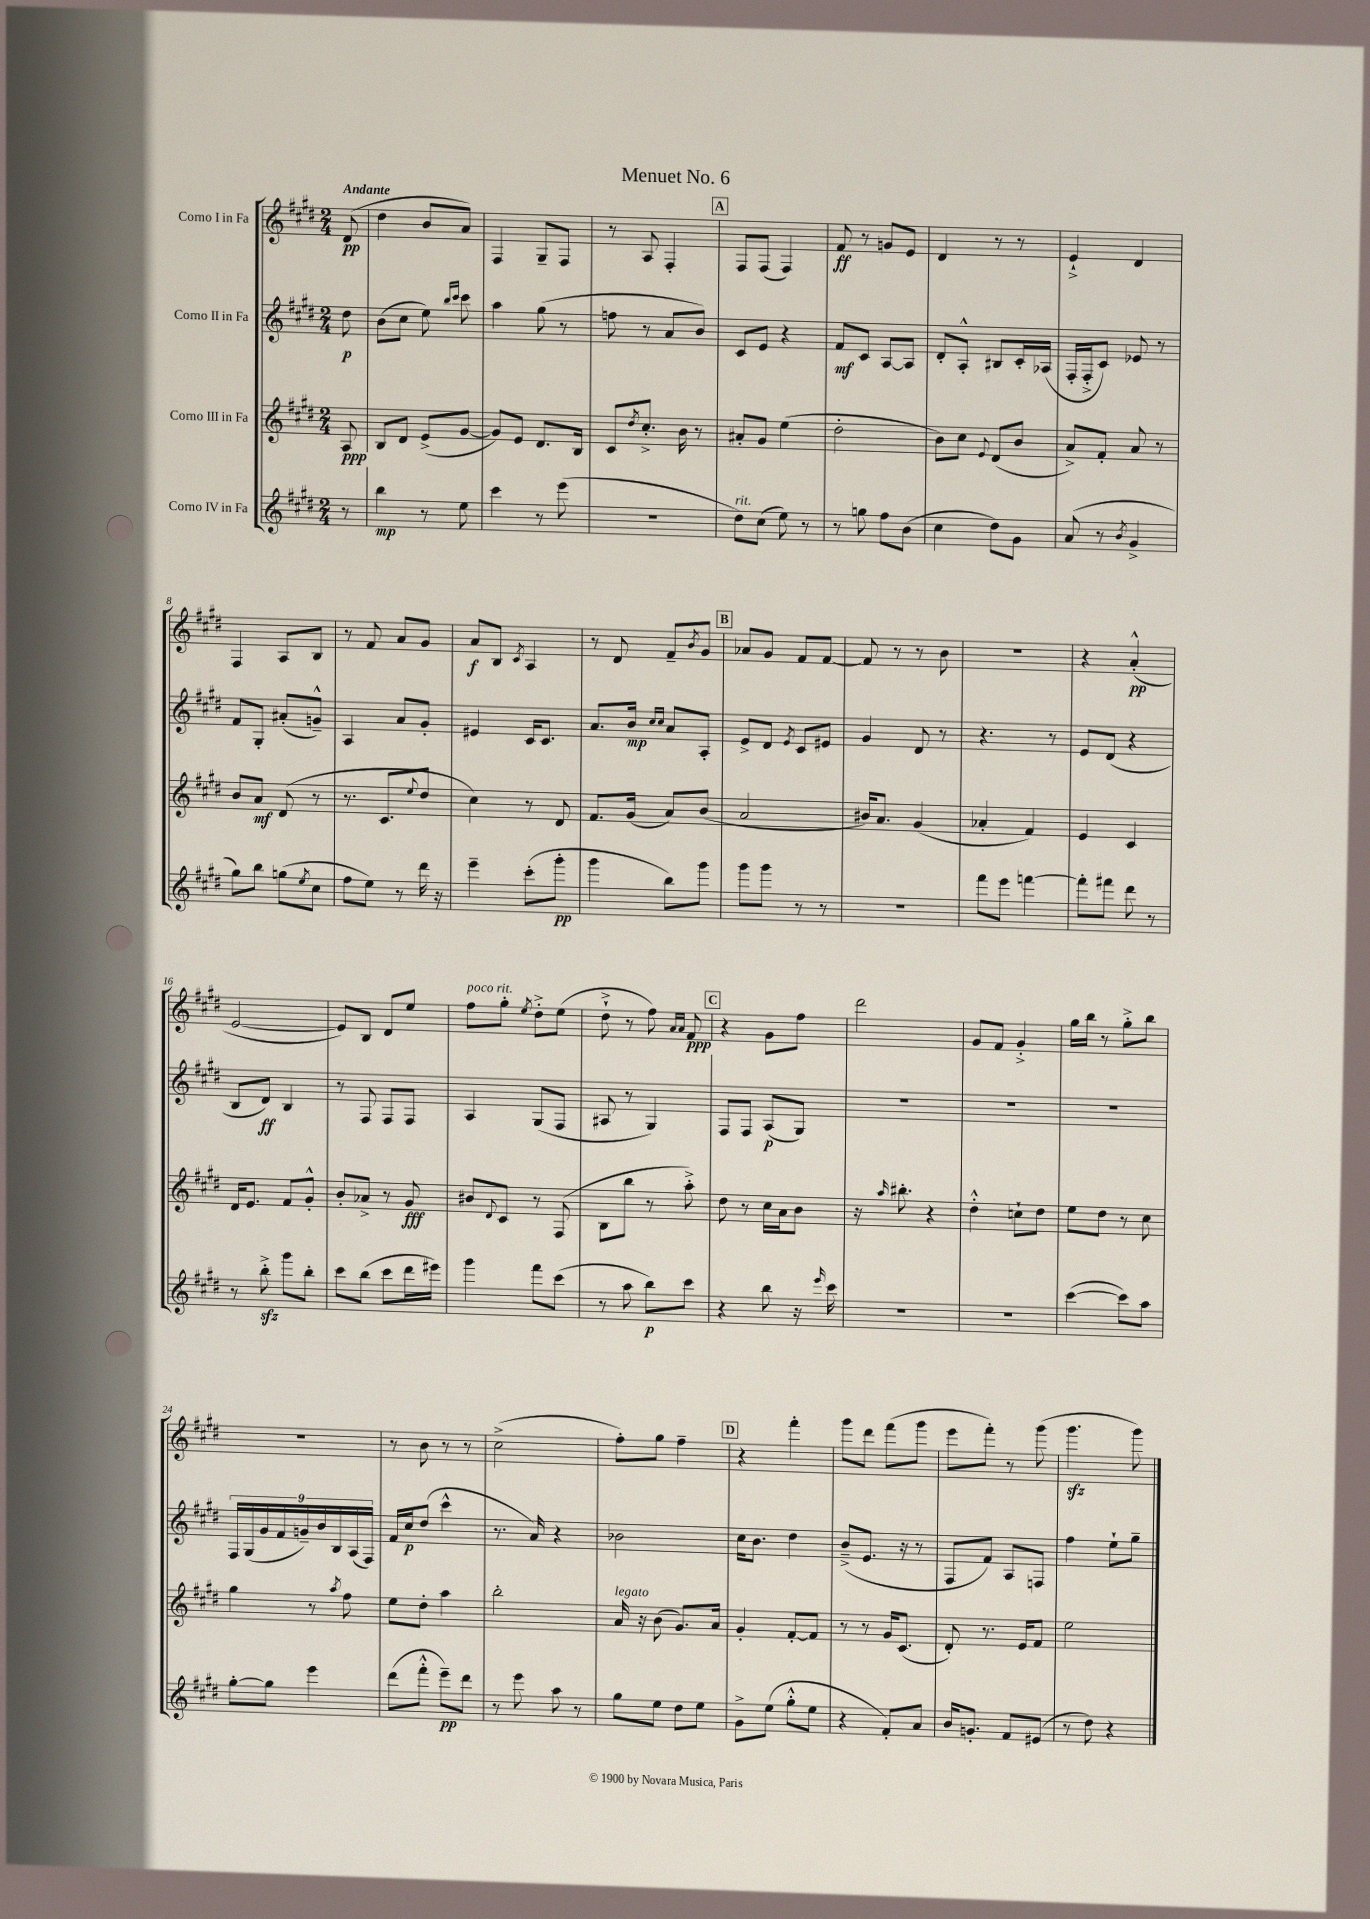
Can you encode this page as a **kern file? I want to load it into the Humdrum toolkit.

**kern	**dynam	**kern	**dynam	**kern	**dynam	**kern	**dynam
*part4	*part4	*part3	*part3	*part2	*part2	*part1	*part1
*staff4	*staff4	*staff3	*staff3	*staff2	*staff2	*staff1	*staff1
*I"Corno IV in Fa	*	*I"Corno III in Fa	*	*I"Corno II in Fa	*	*I"Corno I in Fa	*
*clefG2	*	*clefG2	*	*clefG2	*	*clefG2	*
*k[f#c#g#d#]	*	*k[f#c#g#d#]	*	*k[f#c#g#d#]	*	*k[f#c#g#d#]	*
*M2/4	*	*M2/4	*	*M2/4	*	*M2/4	*
=	=	=	=	=	=	=	=
!	!	!	!	!	!	!LO:TX:a:B:t=Andante	!
8r	.	8A/	ppp	8dd#\	p	(8d#/	pp
=1	=1	=1	=1	=1	=1	=1	=1
4bb\	mp	8B/L	.	(8b\L	.	4dd#\	.
.	.	8d#/J	.	8cc#\J	.	.	.
8r	.	(8e^/L	.	8ee\)	.	8b/L	.
.	.	.	.	16qqbb/LL	.	.	.
.	.	.	.	16qqccc#/JJ	.	.	.
8ee\	.	[8g#/J	.	8ccc#\	.	8a/J)	.
=2	=2	=2	=2	=2	=2	=2	=2
4ccc#\	.	8g#/L])	.	4aa\	.	4F#/	.
.	.	8e/J	.	.	.	.	.
8r	.	8.d#/L	.	(8gg#\	.	8G#~/L	.
(8eee\	.	.	.	8r	.	8F#/J	.
.	.	16B/Jk	.	.	.	.	.
=3	=3	=3	=3	=3	=3	=3	=3
2r	.	8c#/L	.	8ffn\	.	8r	.
.	.	8qdd#/	.	.	.	.	.
.	.	8.cc#'^/J	.	8r	.	8A/	.
.	.	.	.	8a/L	.	4F#'/	.
.	.	16b\	.	.	.	.	.
.	.	8r	.	8b/J)	.	.	.
!!LO:REH:place=s1:t=A
=4	=4	=4	=4	=4	=4	=4	=4
!LO:TX:a:i:t=rit.	!	!	!	!	!	!	!
8dd#\L)	.	8a#X'/L	.	8c#/L	.	8F#/L	.
(8cc#\J	.	8g#/J	.	8e/J	.	(8F#/J	.
8ee\)	.	(4ee\	.	4r	.	4F#/)	.
8r	.	.	.	.	.	.	.
=5	=5	=5	=5	=5	=5	=5	=5
8r	.	2dd#'\	.	8f#/L	mf	8f#/	ff
8ggn\	.	.	.	8c#/J	.	8r	.
8ff#\L	.	.	.	[8A/L	.	8gn/L	.
(8b\J	.	.	.	8A/J]	.	8e/J	.
=6	=6	=6	=6	=6	=6	=6	=6
4cc#\	.	8b\L)	.	8d#'/L	.	4d#/	.
.	.	8cc#\J	.	8A'^^/J	.	.	.
.	.	8qqe/	.	.	.	.	.
8dd#\L)	.	(8d#/L	.	8B#X/L	.	8r	.
8g#\J	.	8b/J	.	16c#'/L	.	8r	.
.	.	.	.	(16A-X/JJ	.	.	.
=7	=7	=7	=7	=7	=7	=7	=7
(8a/	.	8a^/L)	.	16F#'/LL	.	4e`^/	.
.	.	.	.	16F#'^/J	.	.	.
8r	.	8f#'/J	.	8c#/J)	.	.	.
8qb/	.	.	.	.	.	.	.
4g#^/	.	8a/	.	8e-X/	.	4d#/	.
.	.	8r	.	8r	.	.	.
!!LO:LB:g=z
=8	=8	=8	=8	=8	=8	=8	=8
8gg#\L)	.	8b/L	.	8f#/L	.	4F#/	.
8bb\J	.	8a/J	mf	8G#'/J	.	.	.
(8ggn\L	.	(8d#/	.	(8a#X'/L	.	8A/L	.
8qee/	.	.	.	.	.	.	.
8cc#\J	.	8r	.	8gn~^^/J)	.	8B/J	.
=9	=9	=9	=9	=9	=9	=9	=9
8ff#\L	.	8.r	.	4A/	.	8r	.
8ee\J)	.	.	.	.	.	8f#/	.
.	.	8.c#/L	.	.	.	.	.
8r	.	.	.	8a/L	.	8a/L	.
.	.	8qqee/	.	.	.	.	.
16ddd#\	.	8dd#/J	.	8g#'/J	.	8g#/J	.
16r	.	.	.	.	.	.	.
=10	=10	=10	=10	=10	=10	=10	=10
4eee~\	.	4cc#\)	.	4e#X/	.	8a/L	f
.	.	.	.	.	.	8B/J	.
.	.	.	.	.	.	8qc#/	.
(8ccc#'\L	.	8r	.	16c#/KL	.	4A/	.
.	.	.	.	8.c#/J	.	.	.
8ggg#'\J	pp	8d#/	.	.	.	.	.
=11	=11	=11	=11	=11	=11	=11	=11
4ggg#\	.	8.f#/L	.	8.a/L	.	8r	.
.	.	.	.	.	.	8d#/	.
.	.	(16g#/Jk	.	16b/Jk	mp	.	.
.	.	.	.	16qqcc#/LL	.	.	.
.	.	.	.	16qqcc#/JJ	.	.	.
8bb\L)	.	8a/L)	.	8a/L	.	8f#~/L	.
.	.	.	.	.	.	8qb/	.
8ggg#\J	.	(8b/J	.	8A'/J	.	8g#/J	.
!!LO:REH:place=s1:t=B
=12	=12	=12	=12	=12	=12	=12	=12
8ggg#\L	.	2a/	.	8e^/L	.	8a-X/L	.
8ggg#\J	.	.	.	8d#/J	.	8g#/J	.
.	.	.	.	8qe/	.	.	.
8r	.	.	.	8c#/L	.	8f#/L	.
8r	.	.	.	8e#X/J	.	[8f#/J	.
=13	=13	=13	=13	=13	=13	=13	=13
2r	.	16b#X/KL)	.	4g#/	.	8f#/]	.
.	.	8.a/J	.	.	.	.	.
.	.	.	.	.	.	8r	.
.	.	(4g#/	.	8d#/	.	8r	.
.	.	.	.	8r	.	8b\	.
=14	=14	=14	=14	=14	=14	=14	=14
8fff#\L	.	4a-X'/	.	4.r	.	2r	.
8eee\J	.	.	.	.	.	.	.
[4fffn\	.	4f#/)	.	.	.	.	.
.	.	.	.	8r	.	.	.
=15	=15	=15	=15	=15	=15	=15	=15
8fff'\L]	.	4e/	.	8e/L	.	4r	.
8fff#X\J	.	.	.	(8d#/J	.	.	.
8ddd#\	.	4c#/	.	4r	.	(4a'^^/	pp
8r	.	.	.	.	.	.	.
!!LO:LB:g=z
=16	=16	=16	=16	=16	=16	=16	=16
8r	.	16d#/KL	.	8B/L	.	[2e/	.
.	.	8.e/J	.	.	.	.	.
8bbzz'^\	.	.	.	8d#/J)	ff	.	.
8ggg#\L	.	8f#/L	.	4B/	.	.	.
8bb'\J	.	8g#'^^/J	.	.	.	.	.
=17	=17	=17	=17	=17	=17	=17	=17
8ccc#\L	.	8b'/L	.	8r	.	8e/L])	.
(8bb\J	.	8a-X^/J	.	8F#/	.	8B/J	.
8ccc#\L	.	8r	.	8F#/L	.	8d#/L	.
16ddd#\L	.	8g#/	fff	8F#/J	.	8ee/J	.
16eee#X\JJ)	.	.	.	.	.	.	.
=18	=18	=18	=18	=18	=18	=18	=18
!	!	!	!	!	!	!LO:TX:a:i:t=poco rit.	!
4ggg#\	.	8b#X/L	.	4A/	.	8ff#\L	.
.	.	8qqd#/	.	.	.	.	.
.	.	8c#/J	.	.	.	8gg#'\J	.
.	.	.	.	.	.	8qee/	.
8fff#\L	.	8r	.	(8G#/L	.	8dd#'^\L	.
(8ccc#\J	.	(8F#/	.	8F#/J	.	(8ee\J	.
=19	=19	=19	=19	=19	=19	=19	=19
8r	.	8B\L	.	8A#X/	.	8dd#`^\	.
8aa\	.	8bb\J	.	8r	.	8r	.
8bb\L)	p	8r	.	4G#/)	.	8ff#\)	.
.	.	.	.	.	.	16qqa/LL	.
.	.	.	.	.	.	16qqa/JJ	.
8ccc#\J	.	8aa'^\)	.	.	.	8f#/	ppp
!!LO:REH:place=s1:t=C
=20	=20	=20	=20	=20	=20	=20	=20
4r	.	8dd#\	.	8F#/L	.	4r	.
.	.	8r	.	8F#/J	.	.	.
8bb\	.	16cc#\LL	.	(8A/L	p	8g#\L	.
.	.	16a\J	.	.	.	.	.
16r	.	8b\J	.	8G#/J)	.	8ff#\J	.
16qqeee/	.	.	.	.	.	.	.
16ccc#\	.	.	.	.	.	.	.
=21	=21	=21	=21	=21	=21	=21	=21
2r	.	16r	.	2r	.	2ddd#\	.
.	.	16qqaa/	.	.	.	.	.
.	.	8.bb#X'\	.	.	.	.	.
.	.	4r	.	.	.	.	.
=22	=22	=22	=22	=22	=22	=22	=22
2r	.	4dd#'^^\	.	2r	.	8g#/L	.
.	.	.	.	.	.	8f#/J	.
.	.	8ccn`\L	.	.	.	4g#'^/	.
.	.	8dd#\J	.	.	.	.	.
=23	=23	=23	=23	=23	=23	=23	=23
([4ccc#\	.	8ee\L	.	2r	.	16gg#\LL	.
.	.	.	.	.	.	16bb\JJ	.
.	.	8dd#\J	.	.	.	8r	.
8ccc#\L])	.	8r	.	.	.	8gg#'^\L	.
8aa\J	.	8cc#\	.	.	.	8bb\J	.
!!LO:LB:g=z
=24	=24	=24	=24	=24	=24	=24	=24
[8gg#'\L	.	4gg#\	.	18F#/LL	.	2r	.
.	.	.	.	(18G#/	.	.	.
.	.	.	.	18g#/	.	.	.
8gg#\J]	.	.	.	.	.	.	.
.	.	.	.	18f#/	.	.	.
.	.	.	.	18gn~/)	.	.	.
4eee\	.	8r	.	.	.	.	.
.	.	.	.	18b/	.	.	.
.	.	.	.	18B/	.	.	.
.	.	8qaa/	.	.	.	.	.
.	.	8ff#\	.	.	.	.	.
.	.	.	.	(18A/	.	.	.
.	.	.	.	18F#/JJ)	.	.	.
=25	=25	=25	=25	=25	=25	=25	=25
(8ddd#\L	.	8ee\L	.	16f#/LL	.	8r	.
.	.	.	.	16cc#/J	p	.	.
8fff#'^^\J	.	8dd#'\J	.	(8dd#/J	.	8b\	.
8eee~\L)	pp	4aa\	.	4ccc#^^\	.	8r	.
8ddd#\J	.	.	.	.	.	8r	.
=26	=26	=26	=26	=26	=26	=26	=26
8r	.	2bb'\	.	8.r	.	(2cc#^\	.
8eee\	.	.	.	.	.	.	.
.	.	.	.	16a/)	.	.	.
8aa\	.	.	.	4r	.	.	.
8r	.	.	.	.	.	.	.
=27	=27	=27	=27	=27	=27	=27	=27
!	!	!LO:TX:a:i:t=legato	!	!	!	!	!
8gg#\L	.	16a/	.	2b-X\	.	8ff#'\L)	.
.	.	16r	.	.	.	.	.
8ee\J	.	(8b\	.	.	.	8gg#\J	.
8dd#\L	.	8.g#/L)	.	.	.	4ff#~\	.
8ee\J	.	.	.	.	.	.	.
.	.	16a/Jk	.	.	.	.	.
!!LO:REH:place=s1:t=D
=28	=28	=28	=28	=28	=28	=28	=28
8g#^\L	.	4g#'/	.	16cc#\KL	.	4r	.
.	.	.	.	8.b\J	.	.	.
(8ee\J	.	.	.	.	.	.	.
8gg#'^^\L	.	[8f#'/L	.	4dd#\	.	4fff#'\	.
8ee\J	.	8f#/J]	.	.	.	.	.
=29	=29	=29	=29	=29	=29	=29	=29
4r	.	8r	.	(8b~^/L	.	8ggg#\L	.
.	.	8r	.	8.e/J	.	8ddd#\J	.
8f#'/L)	.	16g#/KL	.	.	.	(8fff#\L	.
.	.	(8.c#/J	.	16r	.	.	.
8a/J	.	.	.	8r	.	8ggg#\J	.
=30	=30	=30	=30	=30	=30	=30	=30
16b/KL	.	8d#'/)	.	8F#/L	.	8eee\L	.
8.gn'/J	.	.	.	.	.	.	.
.	.	8.r	.	8f#/J)	.	8fff#'\J)	.
8f#/L	.	.	.	8A/L	.	8r	.
.	.	16e/KL	.	.	.	.	.
(8e#X/J	.	8f#/J	.	8Fn/J	.	(8ggg#\	.
=31	=31	=31	=31	=31	=31	=31	=31
8r	.	2ee\	.	4ff#\	.	4.ggg#zz\	.
8dd#\)	.	.	.	.	.	.	.
4r	.	.	.	8ee`\L	.	.	.
.	.	.	.	8gg#~\J	.	8ggg#\)	.
==	==	==	==	==	==	==	==
*-	*-	*-	*-	*-	*-	*-	*-
